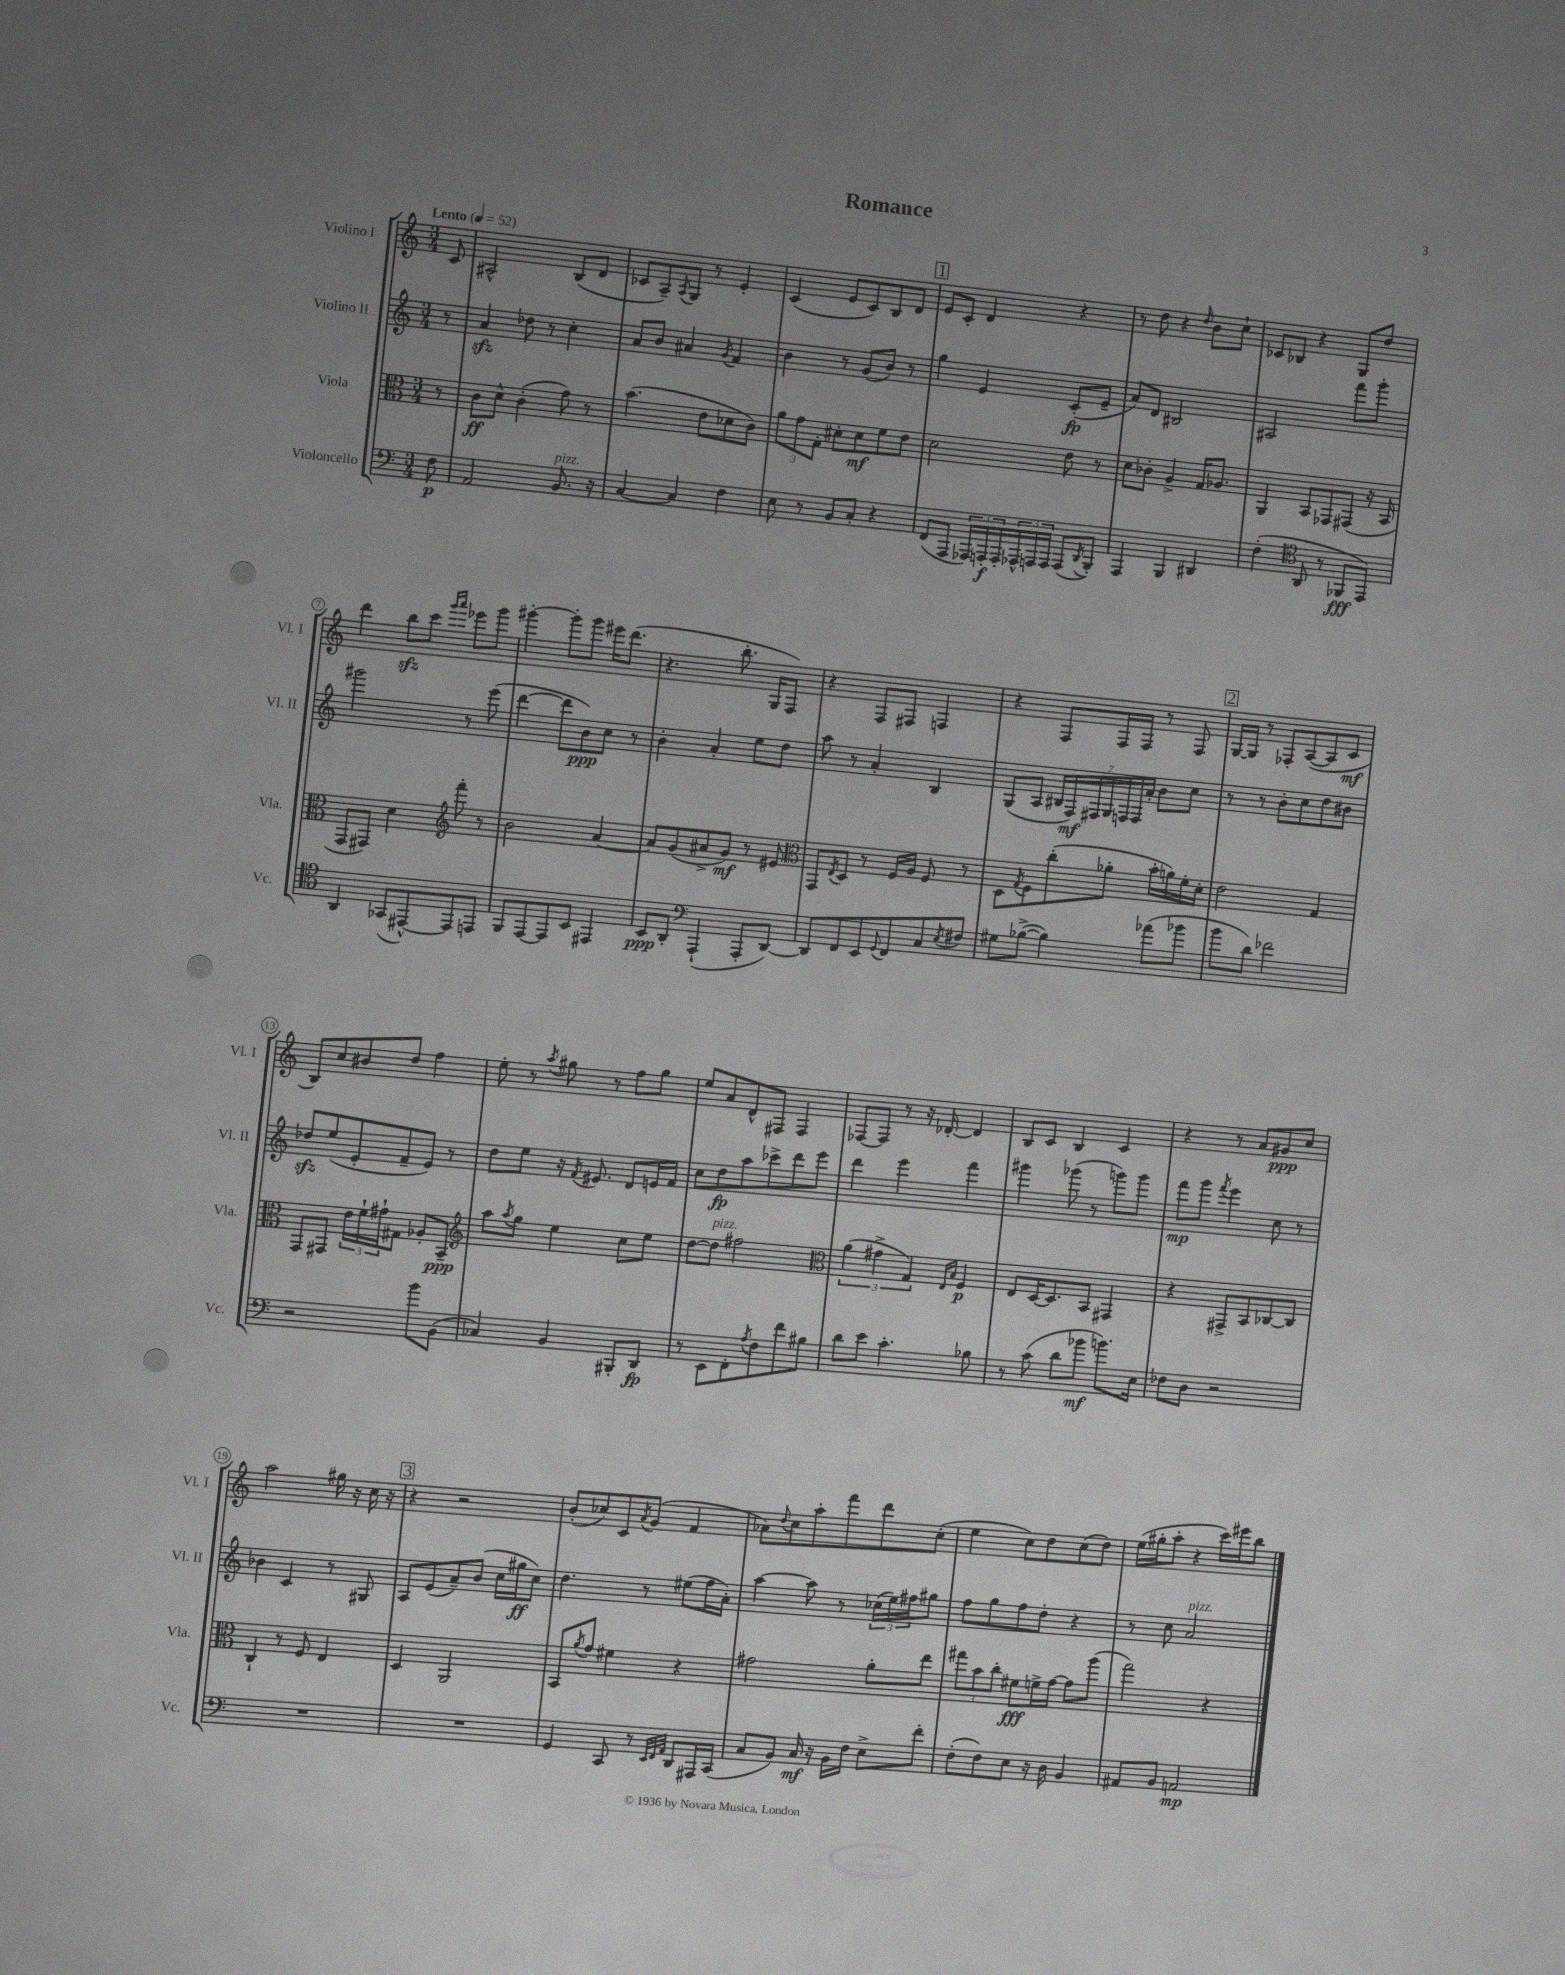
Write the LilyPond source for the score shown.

\header { title = "Romance" }
<<
\new StaffGroup <<
\new Staff = "s0" \with { instrumentName = "Violino I" shortInstrumentName = "Vl. I" } {
    \clef treble \key c \major \numericTimeSignature \time 3/4 \partial 8 \tempo "Lento" 4 = 52
    c'8 |
    ais2-^ b8( d'8 |
    ces'8 a8--) \acciaccatura { a8 } g8 r8 e'4-. |
    c'4( e'8 c'8) b8 d'8 |
    \mark \markup { \box "1" } e'8 c'8-. d'4 r4 |
    r8 d''8 r4 \grace { d''16 } b'8 c''8-! |
    ces'8 bes8 r4 g8 d''8 |
    d'''4 b''8\sfz c'''8 \grace { g'''16 a'''16 } ees'''8 g'''8 |
    gis'''4~-. gis'''8-. gis'''8 eis'''16 d'''8.( |
    r4. b''8.-. g16 f8) |
    r4 f8 fis8 f4 |
    r4 f8 f16 f16 r8 f8 |
    \mark \markup { \box "2" } g16~ g16 r8 fes8-. a8~( a8 c'8\mf |
    b8) c''8 bis'8 d''8 f''4 |
    e''8-. r8 \acciaccatura { a''8 } gis''8 r8 f''8 gis''8 |
    e''8 a'8 d'8-^ fis8 fis4 |
    fes8~ fes8 r8 r16 des'16~-. des'4 |
    b8 c'8 b4 c'4 |
    r4 r8 a'8 gis'8\ppp c''8 |
    a''2 gis''16 r16 c''16 r16 |
    \mark \markup { \box "3" } r4 r2 |
    b'8-.( ces''8) c'8 \acciaccatura { a'8 } g'8( f'4 |
    aes'8) \appoggiatura { d''8 } c''8 a''8-. f'''8 d'''8 c''8-.( |
    e''4 c''8) d''8 c''8( d''8) |
    e''16( gis''16-. a''8-. r4 c'''16) eis'''16 b''8 \bar "|." |
}
\new Staff = "s1" \with { instrumentName = "Violino II" shortInstrumentName = "Vl. II" } {
    \clef treble \key c \major \numericTimeSignature \time 3/4 \partial 8
    r8 |
    a'4\sfz des''8 r8 c''4-. |
    a'8 b'8 ais'4 \acciaccatura { g'8 } f'4 |
    b'4 r8 g'8( b'8) r8 |
    \mark \markup { \box "1" } g''4 e'4 c'8-.\fp( e'8-- |
    a'8) d'8 bis2 |
    ais2 f'''8 g'''8-. |
    gis'''2 r8 e'''8( |
    d'''4~ d'''8 b'8\ppp) c''8 r8 |
    b'4-. a'4-. e''8 d''8 |
    a''8 r8 a'4-. b4 |
    g8( a8 \tuplet 7/4 { bis16 f16\mf) fis16 g16 f16 f16 a'16-. } b'8 c''8 |
    \mark \markup { \box "2" } r8 r8 b'8-. c''8 d''8 bis'8 |
    des''8\sfz e''8( e'8-. f'8-- e'8) r8 |
    d''8 e''8 r16 \acciaccatura { f'8 } eis'8. d'8 e'16 f'16 |
    c''8 d''8\fp a''8 ces'''8-> d'''8 e'''8 |
    d'''4 e'''4 f'''4 |
    gis'''4 ges'''8( r8 g'''8) g'''8 |
    f'''8\mp g'''8 \acciaccatura { f'''8 } e'''4 c''8 r8 |
    bes'4 c'4 r8 gis8 |
    \mark \markup { \box "3" } a8 e'8( a'8--) b'8( c''16 gis''16\ff c''8) |
    d''4. r8 eis''8( f''16 a'16-.) |
    a''4~ a''8 r8 \tuplet 3/2 { ces''16( e''16) fis''16 } gis''8 |
    f''8 g''8 f''8 d''8-. r4 |
    r8 c''8 a'2^\markup { \italic "pizz." } \bar "|." |
}
\new Staff = "s2" \with { instrumentName = "Viola" shortInstrumentName = "Vla." } {
    \clef alto \key c \major \numericTimeSignature \time 3/4 \partial 8
    r8 |
    c'8\ff d'8-^ c'4-.( g'8) r8 |
    b'4.( e'8 des'8 c'8) |
    \tuplet 3/2 { a'8 g'8 g8-. } dis'8-. dis'8\mf f'8 e'8 |
    \mark \markup { \box "1" } d'2 e'8 r8 |
    d'8 ces'8-. a4-> g16 aes8. |
    a,4 b,8 ges,8 gis,8( r16 b,16 |
    g,8 gis,8) d'4 \clef treble f'''8-. r8 |
    b'2 a'4~ |
    a'8 g'8( ais'8-> g'8\mf) r8 eis'8 |
    \clef alto g,8 \acciaccatura { e8 } d8 r8 f16 a16 f8 r8 |
    d8 \acciaccatura { g8 } f8 c''8-.( aes'8-. b'16-. a'16) f'16-. d'16-. |
    \mark \markup { \box "2" } e'2 g4 |
    g,8 gis,8 \tuplet 3/2 { e'16 f'16-! gis'16-! } gis8 aes8-. b,8--\ppp |
    \clef treble a''8 \acciaccatura { a''8 } g''8 e''4 c''8 e''8 |
    d''8~ d''8^\markup { \italic "pizz." } fis''2 |
    \clef alto \tuplet 3/2 { a'4( gis'4-> g4) } \grace { e16 b16 } f4\p |
    e8 d16~ d8. b,8 gis,4 |
    r4 gis,8-> b,8 ces8~ ces8 |
    c4-! r8 f8 e4 |
    \mark \markup { \box "3" } d4 a,2 |
    b,8 \acciaccatura { a'8 } g'8 fis'4 r4 |
    gis'2 a'8-. e''8 |
    \tuplet 3/2 { gis''8 b'8 c''8-. } fis'8\fff f'16-> g'16~ g'8 a''8( |
    g''2) r4 \bar "|." |
}
\new Staff = "s3" \with { instrumentName = "Violoncello" shortInstrumentName = "Vc." } {
    \clef bass \key c \major \numericTimeSignature \time 3/4 \partial 8
    f8\p |
    a,2 b,8.^\markup { \italic "pizz." } r16 |
    c4~ c4 f4 |
    e8 r8 b,8 c8-. r4 |
    \mark \markup { \box "1" } f,8( a,,8 \tuplet 3/2 { aes,,16) a,,16-.\f a,,16-. } \tuplet 3/2 { aes,,16-^ a,,16 a,,16 } a,,8( \acciaccatura { d,8 } b,,8-.) |
    a,,4 b,,4 dis,4 |
    f4-.( \clef tenor a,8 r8 fes,8\fff e,8) |
    a,4 ges,8( eis,8~-^) eis,8 e,8 |
    f,8 e,8~ e,8 b,8 eis,4 |
    b,8\ppp a,8-. \clef bass a,,4-!( a,,8-. d,8~) |
    d,8 f,8 e,8 \appoggiatura { g,8 } f,8 c8 \acciaccatura { e8 } fis8 |
    gis8 bes8~->( bes4) aes'8( bes'8 |
    \mark \markup { \box "2" } b'8 d'8) fes'2 |
    r2 b'8 b,8( |
    ces4) b,4 bis,,8-. d,8\fp |
    r8 e,8 f,8-. \acciaccatura { a8 } f8 f'8 bis8 |
    d'8 e'8 c'4.-. bes8 |
    r8 c'8( d'8 bes'8\mf b'8.) e16 |
    fes8 d8 r2 |
    R2. |
    \mark \markup { \box "3" } R2. |
    g,4 c,8 r8 \grace { e,32 f,32 a,32 } d,8 ais,,16 c,16( |
    c8 b,8) c16\mf r16 b,16 f16 e8-> f'8-. |
    f8-.( f8) e8 r16 d16 b,4 |
    ais,8 b,8 a,2\mp \bar "|." |
}
>>
>>
\layout { \context { \Score \override BarNumber.stencil = #(make-stencil-circler 0.1 0.3 ly:text-interface::print) } }
